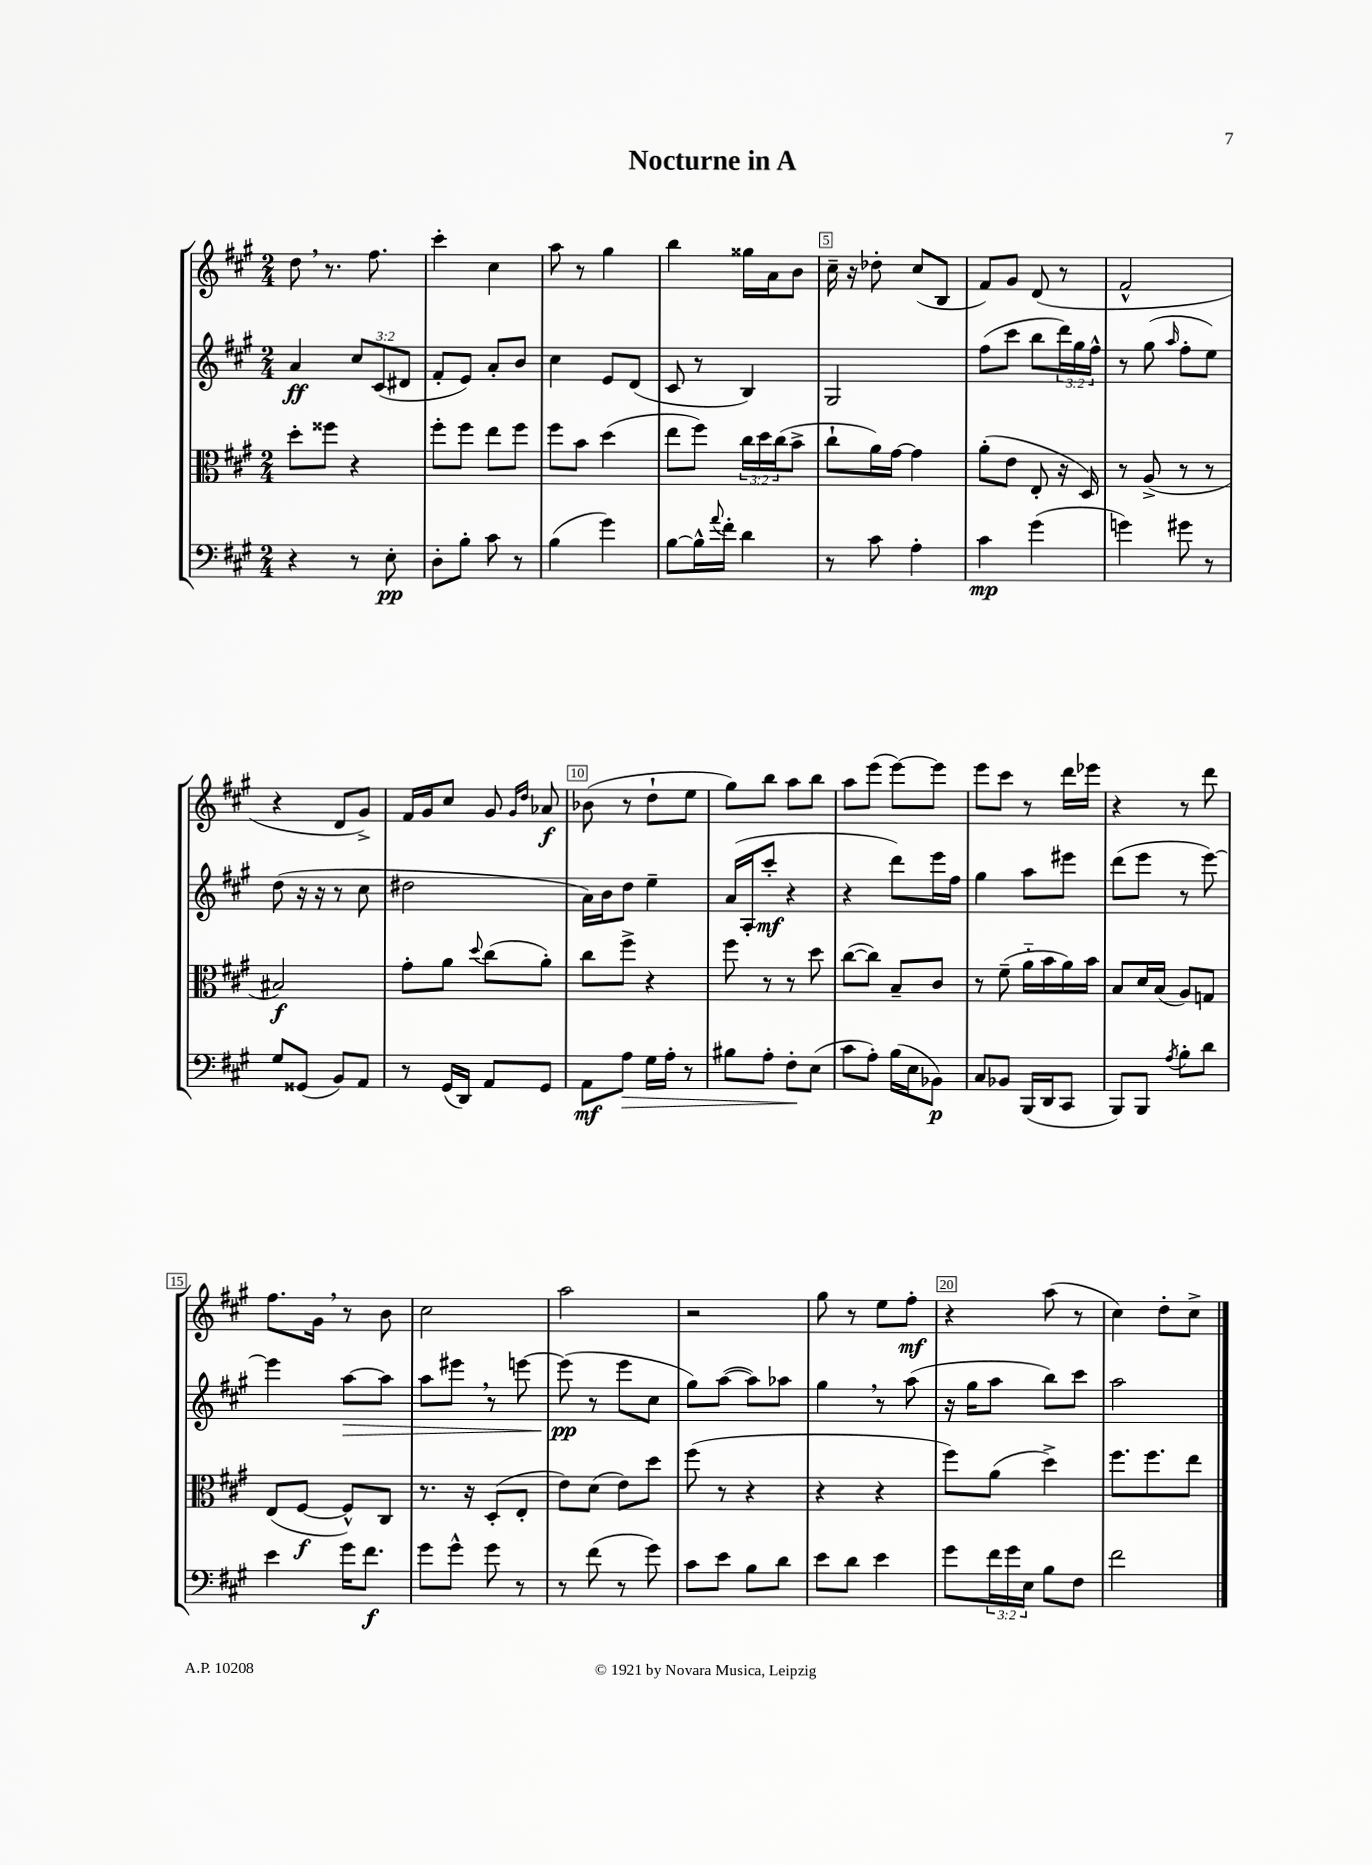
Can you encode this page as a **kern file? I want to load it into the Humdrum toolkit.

**kern	**kern	**kern	**kern
*staff4	*staff3	*staff2	*staff1
*clefF4	*clefC3	*clefG2	*clefG2
*k[f#c#g#]	*k[f#c#g#]	*k[f#c#g#]	*k[f#c#g#]
*M2/4	*M2/4	*M2/4	*M2/4
4r	8dd'	4a	8dd
.	8ff##	.	8.r
8r	4r	12cc#	.
.	.	.	8.ff#
.	.	(12c#	.
8E'	.	.	.
.	.	12d#	.
=	=	=	=
8D'	8ff#'	8f#'	4ccc#'
8B'	8ff#	8e)	.
8c#	8ee	8a'	4cc#
8r	8ff#	8b	.
=	=	=	=
(4B	8ff#	4cc#	8aa
.	8b	.	8r
4g#)	(4dd	8e	4gg#
.	.	(8d	.
=	=	=	=
[8B	8ee	8c#	4bb
16B^^]	8ff#)	8r	.
8qqa	.	.	.
16f#'	.	.	.
4d	24cc#	4B)	16gg##
.	24dd	.	.
.	.	.	16a
.	(24cc#	.	.
.	8b^	.	8b
=	=	=	=
8r	8cc#`	2G#	16cc#~
.	.	.	16r
8c#	16a)	.	8dd-'
.	[16g#	.	.
4A'	4g#]	.	(8cc#
.	.	.	8B
=	=	=	=
4c#	(8a'	(8ff#	8f#)
.	8e	8ccc#	8g#
(4g#	8E'	8bb	(8d
.	16r	24ddd)	8r
.	.	24gg#	.
.	16D)	.	.
.	.	24ff#^^	.
=	=	=	=
4g)	8r	8r	2f#^^
.	(8A^	(8gg#	.
.	.	16qqaa	.
8g#	8r	8ff#'	.
8r	8r	8ee)	.
=	=	=	=
8G#	2B#)	(8dd	4r
(8GG##	.	16r	.
.	.	16r	.
8BB)	.	8r	8d
8AA	.	8cc#	8g#^)
=	=	=	=
8r	8g#'	2dd#	16f#
.	.	.	16g#
(16GG#	8a	.	8cc#
16DD)	.	.	.
.	8qqdd	.	.
8AA	(8cc#	.	8g#
.	.	.	16qqg#
.	.	.	16qqdd
8GG#	8a')	.	8a-
=	=	=	=
8AA	8cc#	16a)	(8b-
.	.	16b	.
8A	8ff#^	8dd	8r
16G#	4r	4ee~	8dd`
16A'	.	.	.
8r	.	.	8ee
=	=	=	=
8B#	8ff#	(16a	8gg#)
.	.	16A'	.
8A'	8r	8ccc#'	8bb
8F#'	8r	4r	8aa
(8E	8dd	.	8bb
=	=	=	=
8c#	([8cc#	4r	8aa
8A')	8cc#])	.	(8eee
(16B	8B~	8ddd)	[8eee)
16E	.	.	.
8BB-)	8c#	16eee	8eee]
.	.	16ff#	.
=	=	=	=
8C#	8r	4gg#	8eee
8BB-	(8f#~	.	8ccc#
(16BBB	16a'~	8aa	8r
16DD	16b	.	.
8CC#	16a)	8eee#	16ddd
.	16b	.	16eee-
=	=	=	=
8BBB)	8B	(8ddd	4r
8BBB	16d	8eee	.
.	(16B	.	.
8qA	.	.	.
8B'	8A)	8r	8r
8d	8G	[8eee)	8ddd
=	=	=	=
4e	(8E	4eee]	8.ff#
.	[8F#	.	.
.	.	.	16g#
16g#	8F#^^])	[8aa	8r
8.f#	.	.	.
.	8C#	8aa]	8b
=	=	=	=
8g#	8.r	8aa	2cc#
8g#^^	.	8eee#	.
.	16r	.	.
8g#	(8D'	8r	.
8r	8E'	[8eee	.
=	=	=	=
8r	8e)	(8eee]	2aa
(8f#	(8d	8r	.
8r	8e)	8eee	.
8g#)	8dd	8cc#	.
=	=	=	=
8c#	(8ff#	8gg#)	2r
8e	8r	([8aa	.
8B	4r	8aa])	.
8d	.	8aa-	.
=	=	=	=
8e	4r	4gg#	8gg#
8d	.	.	8r
4e	4r	8r	8ee
.	.	(8aa	8ff#'
=	=	=	=
8g#	8ff#)	16r	4r
.	.	16gg#	.
24f#	(8a	8aa	.
24g#	.	.	.
24E	.	.	.
8B	4dd^)	8bb)	(8aa
8F#	.	8ccc#	8r
=	=	=	=
2f#	8.ff#	2aa	4cc#)
.	8.ff#	.	.
.	.	.	8dd'
.	8ee	.	8cc#^
==	==	==	==
*-	*-	*-	*-
